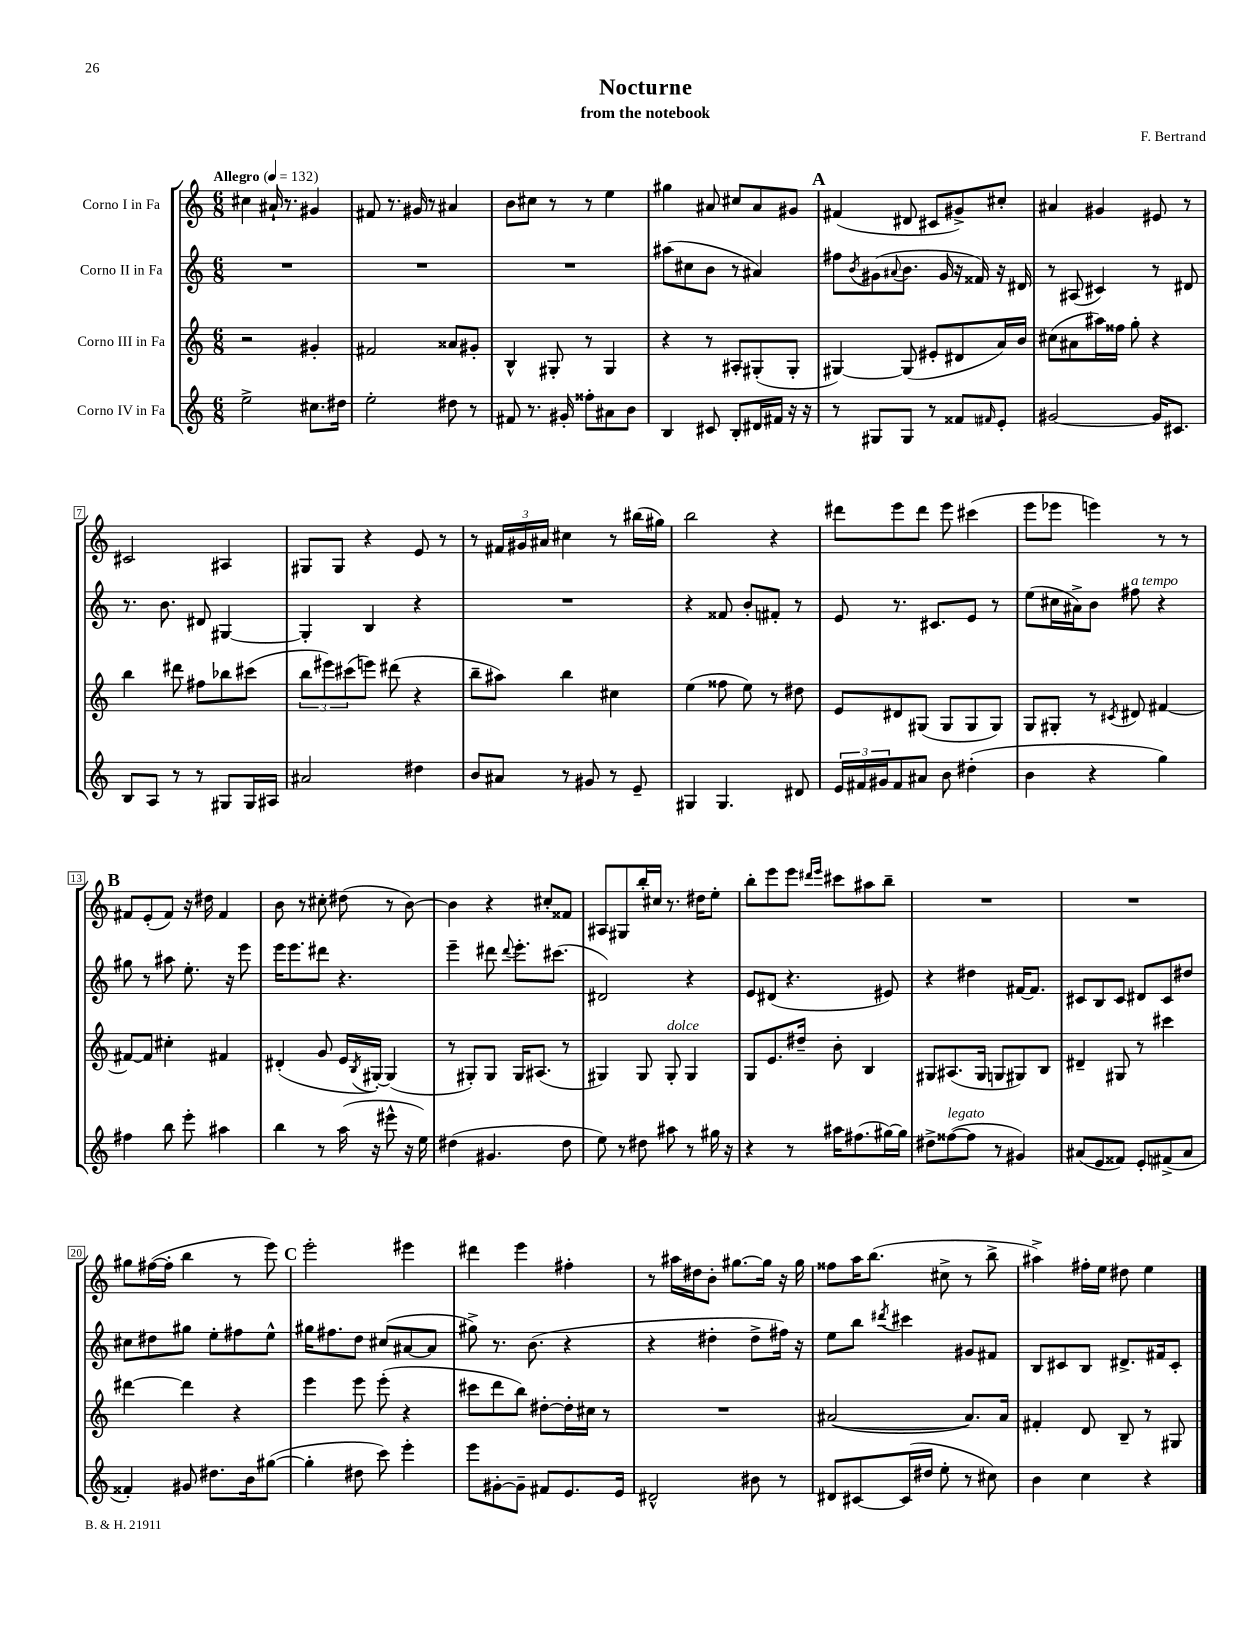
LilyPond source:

\header { title = "Nocturne" composer = "F. Bertrand" subtitle = "from the notebook" }
<<
\new StaffGroup <<
\new Staff = "s0" \with { instrumentName = "Corno I in Fa" } {
    \clef treble \key c \major \numericTimeSignature \time 6/8 \tempo "Allegro" 4 = 132
    cis''4 ais'16-! r8. gis'4 |
    fis'8 r8. gis'16 r8 ais'4 |
    b'8 cis''8 r8 r8 e''4 |
    gis''4 ais'8 cis''8 ais'8 gis'8 |
    \mark \markup { \bold "A" } fis'4( dis'8 cis'8 gis'8->) cis''8-. |
    ais'4 gis'4 eis'8 r8 |
    cis'2 ais4 |
    gis8 gis8 r4 e'8 r8 |
    r8 \tuplet 3/2 { fis'16 gis'16 ais'16 } cis''4 r8 bis''16( gis''16) |
    b''2 r4 |
    dis'''8 e'''8 dis'''8 e'''8 cis'''4( |
    e'''8 ees'''8 e'''4) r8 r8 |
    \mark \markup { \bold "B" } fis'8 e'8-.( fis'8) r16 dis''16 fis'4 |
    b'8 r8 cis''8-. dis''8( r8 b'8~) |
    b'4 r4 cis''8-. fisis'8 |
    ais8 gis8 b''16-. cis''16 r8. dis''16 e''8-. |
    b''8-. e'''8 e'''8 \grace { dis'''16 e'''16 } cis'''8 ais''8 b''8-- |
    R2. |
    R2. |
    gis''8 fis''16~( fis''16-. b''4 r8 e'''8) |
    \mark \markup { \bold "C" } e'''2-. eis'''4 |
    dis'''4 e'''4 fis''4-. |
    r8 ais''16 dis''16 b'8-. gis''8.~ gis''16 r16 gis''16 |
    fisis''8 a''16 b''8.( cis''8-> r8 b''8-> |
    ais''4->) fis''16-. e''16 dis''8 e''4 \bar "|." |
}
\new Staff = "s1" \with { instrumentName = "Corno II in Fa" } {
    \clef treble \key c \major \numericTimeSignature \time 6/8
    R2. |
    R2. |
    R2. |
    ais''8( cis''8 b'8 r8 ais'4) |
    \mark \markup { \bold "A" } fis''8 \acciaccatura { b'8 } gis'8( \appoggiatura { ais'8 } b'8. gis'16 r16 fisis'16) r16 dis'16 |
    r8 ais8( cis'4) r8 dis'8 |
    r8. b'8. dis'8 gis4~ |
    gis4-. b4 r4 |
    R2. |
    r4 fisis'8 b'8-. fis'8-. r8 |
    e'8 r8. cis'8. e'8 r8 |
    e''8( cis''16 ais'16->) b'8 fis''8^\markup { \italic "a tempo" } r4 |
    \mark \markup { \bold "B" } gis''8 r8 ais''8 e''8.-. r16 e'''8 |
    e'''16 e'''8. dis'''8 r4. |
    e'''4-- dis'''8 \appoggiatura { dis'''8 } e'''8.-. cis'''8.( |
    dis'2) r4 |
    e'8 dis'8( r4. eis'8) |
    r4 dis''4 fis'16~ fis'8. |
    cis'8 b8 cis'8 dis'8 cis'8 dis''8 |
    cis''8 dis''8 gis''8 e''8-. fis''8 e''8-^ |
    \mark \markup { \bold "C" } gis''16 fis''8. d''8 cis''8( ais'8~ ais'8 |
    gis''8->) r8. b'8.( r4 |
    r4 dis''4-. dis''8-> fis''16) r16 |
    e''8 b''8 \acciaccatura { dis'''8 } cis'''4 gis'8 fis'8 |
    b8 cis'8 b8 dis'8.-> fis'16 cis'8-. \bar "|." |
}
\new Staff = "s2" \with { instrumentName = "Corno III in Fa" } {
    \clef treble \key c \major \numericTimeSignature \time 6/8
    r2 gis'4-. |
    fis'2 aisis'8 gis'8-. |
    b4-^ gis8-. r8 gis4 |
    r4 r8 ais8-. gis8-.( gis8-. |
    \mark \markup { \bold "A" } gis4~) gis8( eis'8-. dis'8 a'16) b'16 |
    cis''8( ais'8 ais''16) fisis''16 g''8-. r4 |
    b''4 dis'''8 fis''8 bes''8 cis'''8( |
    \tuplet 3/2 { b''8 eis'''8) cis'''8( } e'''8) dis'''8( r4 |
    b''8-- ais''8) b''4 cis''4 |
    e''4( fisis''8 e''8) r8 dis''8 |
    e'8 dis'8 gis8( gis8 gis8 gis8) |
    g8 gis8-. r8 \acciaccatura { cis'8 } dis'8 fis'4~ |
    \mark \markup { \bold "B" } fis'8~ fis'8 cis''4-. fis'4 |
    dis'4-.( g'8 e'16 \acciaccatura { b8 } gis16~-.) gis4( |
    r8 gis8-.) gis8 gis16 ais8.( r8 |
    gis4) gis8 gis8-.^\markup { \italic "dolce" } gis4 |
    g8 e'8. dis''16-- b'8-. b4 |
    gis8 ais8.( gis16 g8 gis8) b8 |
    dis'4-- gis8 r8 cis'''4 |
    dis'''4~ dis'''4 r4 |
    \mark \markup { \bold "C" } e'''4 e'''8 e'''8-.( r4 |
    cis'''8 d'''8 b''8) dis''8~-. dis''16-. cis''16 r8 |
    R2. |
    ais'2~( ais'8.) ais'16 |
    fis'4-. d'8 b8-- r8 gis8 \bar "|." |
}
\new Staff = "s3" \with { instrumentName = "Corno IV in Fa" } {
    \clef treble \key c \major \numericTimeSignature \time 6/8
    e''2-> cis''8. dis''16 |
    e''2-. dis''8 r8 |
    fis'8 r8. gis'16-. fisis''8-. ais'8 b'8 |
    b4 cis'8 b8-. dis'16 fis'16 r16 r16 |
    \mark \markup { \bold "A" } r8 gis8 gis8 r8 fisis'8 \grace { fis'16 } e'8-. |
    gis'2~ gis'16 cis'8. |
    b8 a8 r8 r8 gis8 gis16 ais16 |
    ais'2 dis''4 |
    b'8 ais'8 r8 gis'8 r8 e'8-- |
    gis4 gis4. dis'8 |
    \tuplet 3/2 { e'16 fis'16 gis'16 } fis'8 ais'8 b'8 dis''4-.( |
    b'4 r4 g''4) |
    \mark \markup { \bold "B" } fis''4 b''8 e'''8-. ais''4 |
    b''4 r8 a''16( r16 eis'''8-^ r16 e''16) |
    dis''4( gis'4. dis''8 |
    e''8) r8 dis''8 ais''8 r8 gis''16 r16 |
    r4 r8 ais''16 fis''8.( gis''16~) gis''16 |
    dis''8-> fisis''8~^\markup { \italic "legato" }( fisis''8 r8 gis'4) |
    ais'8( e'8 fisis'8) e'8-. fis'8->( ais'8 |
    fisis'4-.) gis'8 dis''8. b'16 gis''8~( |
    \mark \markup { \bold "C" } gis''4-. dis''8 c'''8) e'''4-. |
    e'''8 gis'8~-. gis'8-- fis'8 e'8. e'16 |
    dis'2-^ bis'8 r8 |
    dis'8 cis'8~ cis'16( dis''16 e''8-. r8 cis''8) |
    b'4 c''4 r4 \bar "|." |
}
>>
>>
\layout { \context { \Score \override BarNumber.stencil = #(make-stencil-boxer 0.1 0.3 ly:text-interface::print) } }
